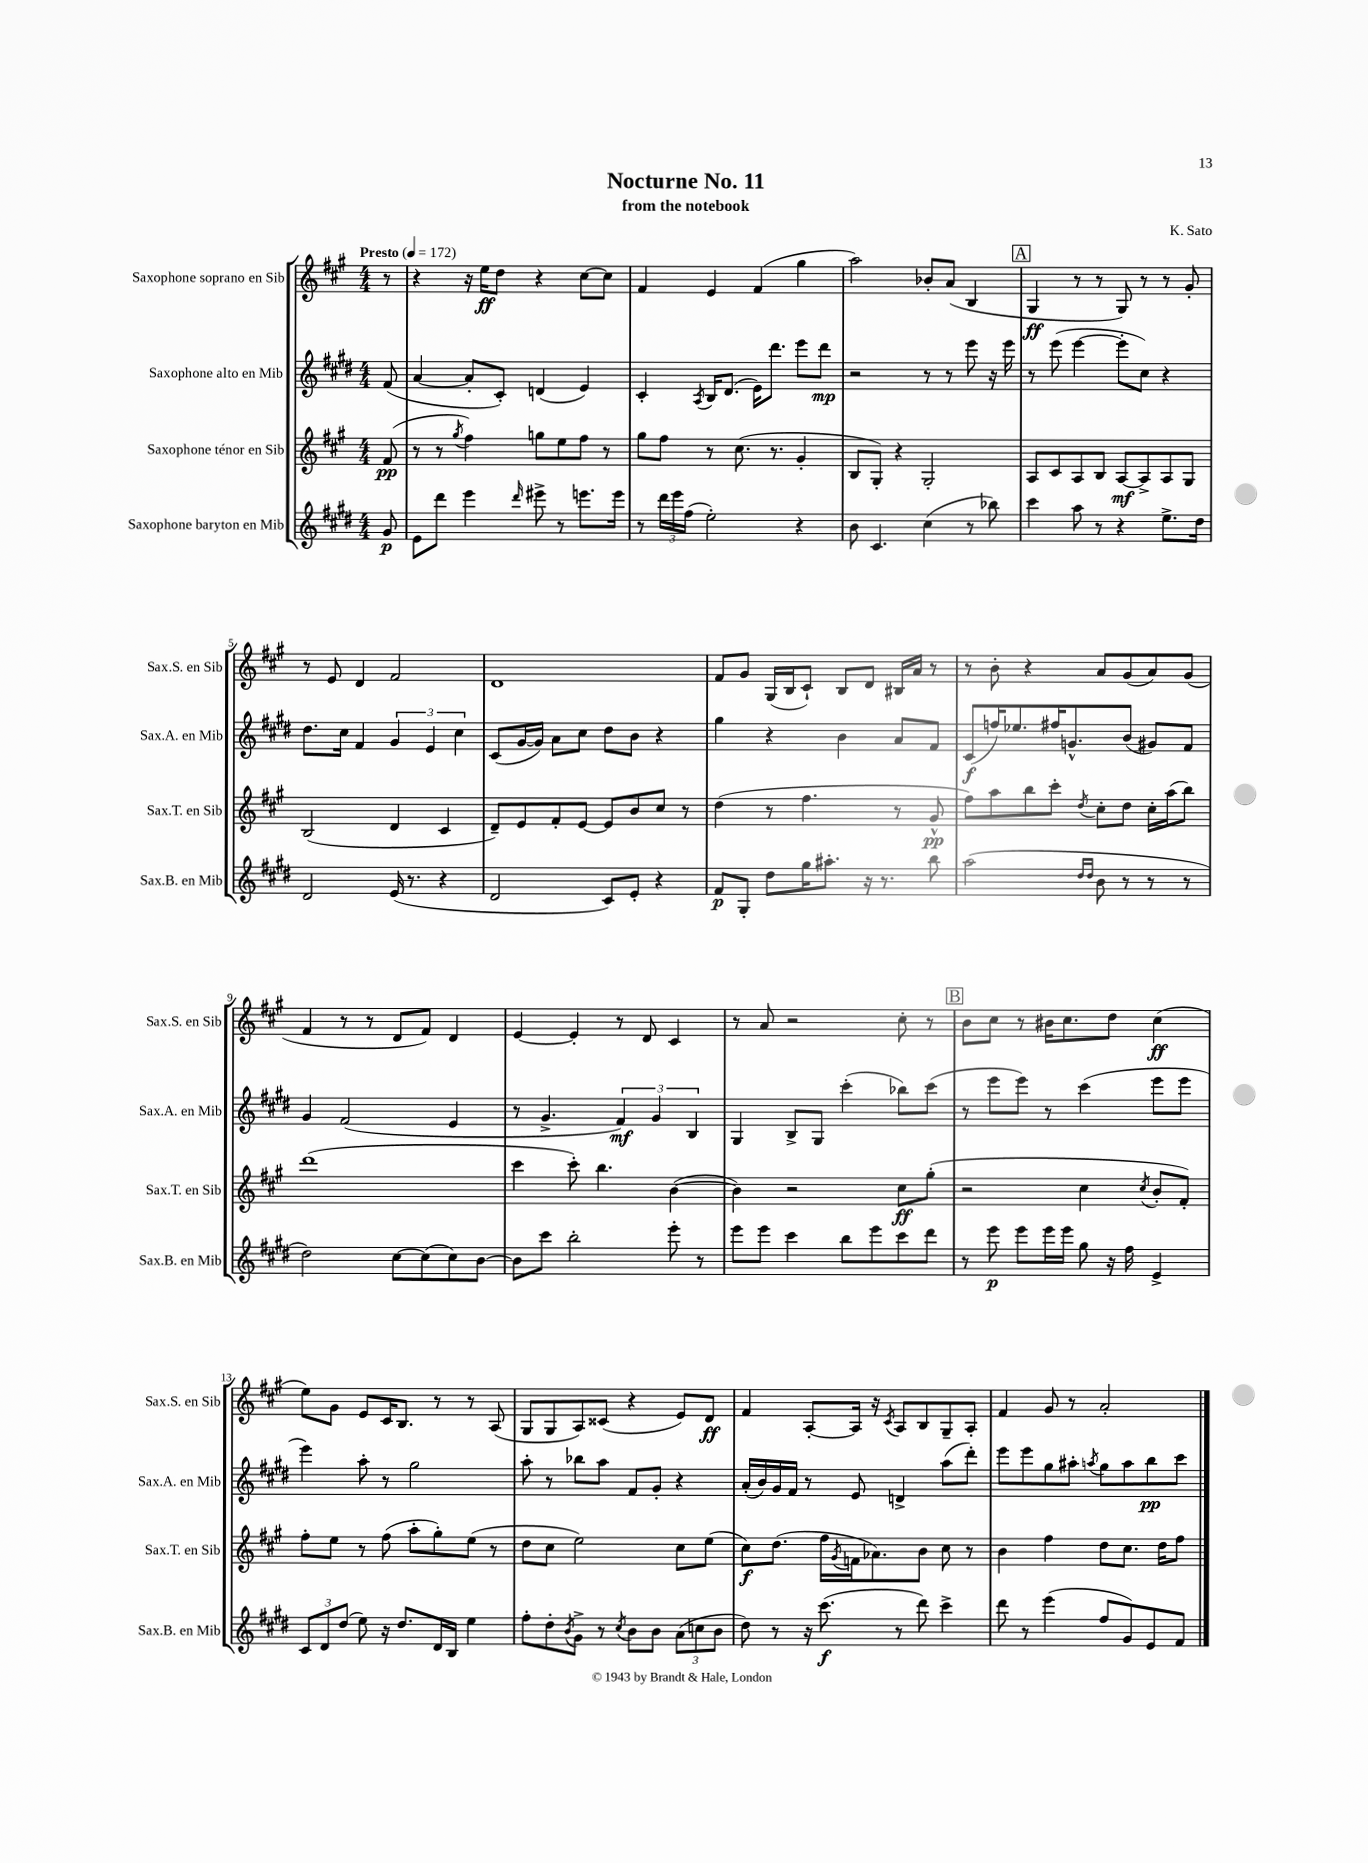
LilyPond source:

\header { title = "Nocturne No. 11" composer = "K. Sato" subtitle = "from the notebook" }
<<
\new StaffGroup <<
\new Staff = "s0" \with { instrumentName = "Saxophone soprano en Sib" shortInstrumentName = "Sax.S. en Sib" } {
    \clef treble \key a \major \numericTimeSignature \time 4/4 \partial 8 \tempo "Presto" 4 = 172
    r8 |
    r4 r16 e''16\ff d''8 r4 cis''8~ cis''8 |
    fis'4 e'4 fis'4( gis''4 |
    a''2) bes'8-. a'8( b4 |
    \mark \markup { \box "A" } gis4\ff r8 r8 gis8) r8 r8 gis'8-. |
    r8 e'8 d'4 fis'2 |
    d'1 |
    fis'8 gis'8 gis16( b16 cis'8-!) b8 d'8 bis16 a'16 r8 |
    r8 b'8-. r4 a'8 gis'8( a'8) gis'8( |
    fis'4 r8 r8 d'8 fis'8) d'4 |
    e'4~ e'4-. r8 d'8 cis'4 |
    r8 a'8 r2 cis''8-. r8 |
    \mark \markup { \box "B" } b'8 cis''8 r8 bis'16 cis''8. d''8 cis''4\ff( |
    e''8) gis'8 e'8 cis'16 b8. r8 r8 a8( |
    gis8 gis8 a8) cisis'8( r4 e'8) d'8\ff |
    fis'4 a8~-. a16 r16 \acciaccatura { cis'8 } a8 b8 gis8-- a8-. |
    fis'4 gis'8 r8 a'2-. \bar "|." |
}
\new Staff = "s1" \with { instrumentName = "Saxophone alto en Mib" shortInstrumentName = "Sax.A. en Mib" } {
    \clef treble \key e \major \numericTimeSignature \time 4/4 \partial 8
    fis'8( |
    a'4~ a'8-. cis'8-.) d'4( e'4) |
    cis'4-. \acciaccatura { a8 } b16 dis'8.( e'16) dis'''8. e'''8 dis'''8\mp |
    r2 r8 r8 e'''8 r16 e'''16 |
    \mark \markup { \box "A" } r8 e'''8( e'''4~ e'''8-. cis''8) r4 |
    dis''8. cis''16 fis'4 \tuplet 3/2 { gis'4 e'4 cis''4 } |
    cis'8( gis'16~ gis'16) a'8 cis''8 dis''8 b'8 r4 |
    gis''4 r4 b'4 a'8 fis'8 |
    cis'8\f( f''16) ees''8. fis''16 g'8.-^ b'8( gis'8) fis'8 |
    gis'4 fis'2( e'4 |
    r8 gis'4.-> \tuplet 3/2 { fis'4\mf) gis'4 b4 } |
    gis4 b8-> gis8 cis'''4-.( bes''8) cis'''8( |
    \mark \markup { \box "B" } r8 e'''8 e'''8) r8 cis'''4( e'''8 e'''8 |
    e'''4) a''8-. r8 gis''2 |
    a''8-. r8 bes''8 a''8 fis'8 gis'8-. r4 |
    a'16-.( b'16) gis'16 fis'16 r8 e'8 d'4-> a''8( dis'''8-.) |
    e'''8 e'''8 gis''8 ais''8-. \acciaccatura { a''8 } gis''8 a''8 b''8\pp cis'''8 \bar "|." |
}
\new Staff = "s2" \with { instrumentName = "Saxophone ténor en Sib" shortInstrumentName = "Sax.T. en Sib" } {
    \clef treble \key a \major \numericTimeSignature \time 4/4 \partial 8
    fis'8\pp( |
    r8 r8 \acciaccatura { gis''8 } fis''4) g''8 e''8 fis''8 r8 |
    gis''8 fis''8 r8 cis''8.( r8. gis'4-. |
    b8 gis8-.) r4 gis2-. |
    \mark \markup { \box "A" } a8 cis'8 a8 b8 a8~\mf a8-> a8 gis8 |
    b2( d'4 cis'4 |
    d'8--) e'8 fis'8-. e'8~ e'8 b'8 cis''8 r8 |
    d''4( r8 fis''4. r8 gis'8-^\pp |
    fis''8) a''8 b''8 cis'''8-. \acciaccatura { d''8 } cis''8-. d''8 cis''16-. a''16( b''8) |
    d'''1( |
    cis'''4 cis'''8-.) b''4. b'4~( |
    b'4) r2 cis''8\ff gis''8-.( |
    \mark \markup { \box "B" } r2 cis''4 \acciaccatura { cis''8 } b'8-. fis'8-.) |
    fis''8-. e''8 r8 fis''8( a''8-. gis''8-.) e''8( r8 |
    d''8 cis''8 e''2) cis''8 e''8( |
    cis''8\f) d''8.( fis''16 \acciaccatura { gis'8 } f'16 aes'8.) b'8 cis''8 r8 |
    b'4 fis''4 d''8 cis''8. d''16 fis''8 \bar "|." |
}
\new Staff = "s3" \with { instrumentName = "Saxophone baryton en Mib" shortInstrumentName = "Sax.B. en Mib" } {
    \clef treble \key e \major \numericTimeSignature \time 4/4 \partial 8
    gis'8\p |
    e'8 dis'''8 e'''4 \grace { dis'''16 } eis'''8-> r8 e'''8. e'''16 |
    r8 \tuplet 3/2 { dis'''16 e'''16 fis''16( } e''2-.) r4 |
    b'8 cis'4. cis''4( r8 bes''8) |
    \mark \markup { \box "A" } cis'''4 a''8 r8 r4 e''8.-> dis''16 |
    dis'2 e'16( r8. r4 |
    dis'2 cis'8) e'8-. r4 |
    fis'8\p gis8-. dis''8 gis''16 ais''8.-. r16 r8. b''8 |
    a''2( \grace { dis''16 dis''16 } b'8 r8 r8 r8 |
    dis''2) cis''8~ cis''8( cis''8) b'8~ |
    b'8 cis'''8 b''2-. e'''8-. r8 |
    e'''8 e'''8 cis'''4 b''8 e'''8 cis'''8 dis'''8 |
    \mark \markup { \box "B" } r8 e'''8\p e'''8 e'''16 e'''16 gis''8 r16 fis''16 e'4-> |
    \tuplet 3/2 { cis'8 dis'8 dis''8( } e''8) r16 dis''8. dis'16 b16 e''4 |
    fis''8-. dis''8-. \acciaccatura { b'8 } gis'8-> r8 \acciaccatura { cis''8 } b'8 b'8 \tuplet 3/2 { a'8( c''8 b'8 } |
    dis''8) r8 r16 cis'''8.\f( r8 dis'''8) cis'''4-> |
    dis'''8 r8 e'''4( fis''8 gis'8) e'8 fis'8 \bar "|." |
}
>>
>>
